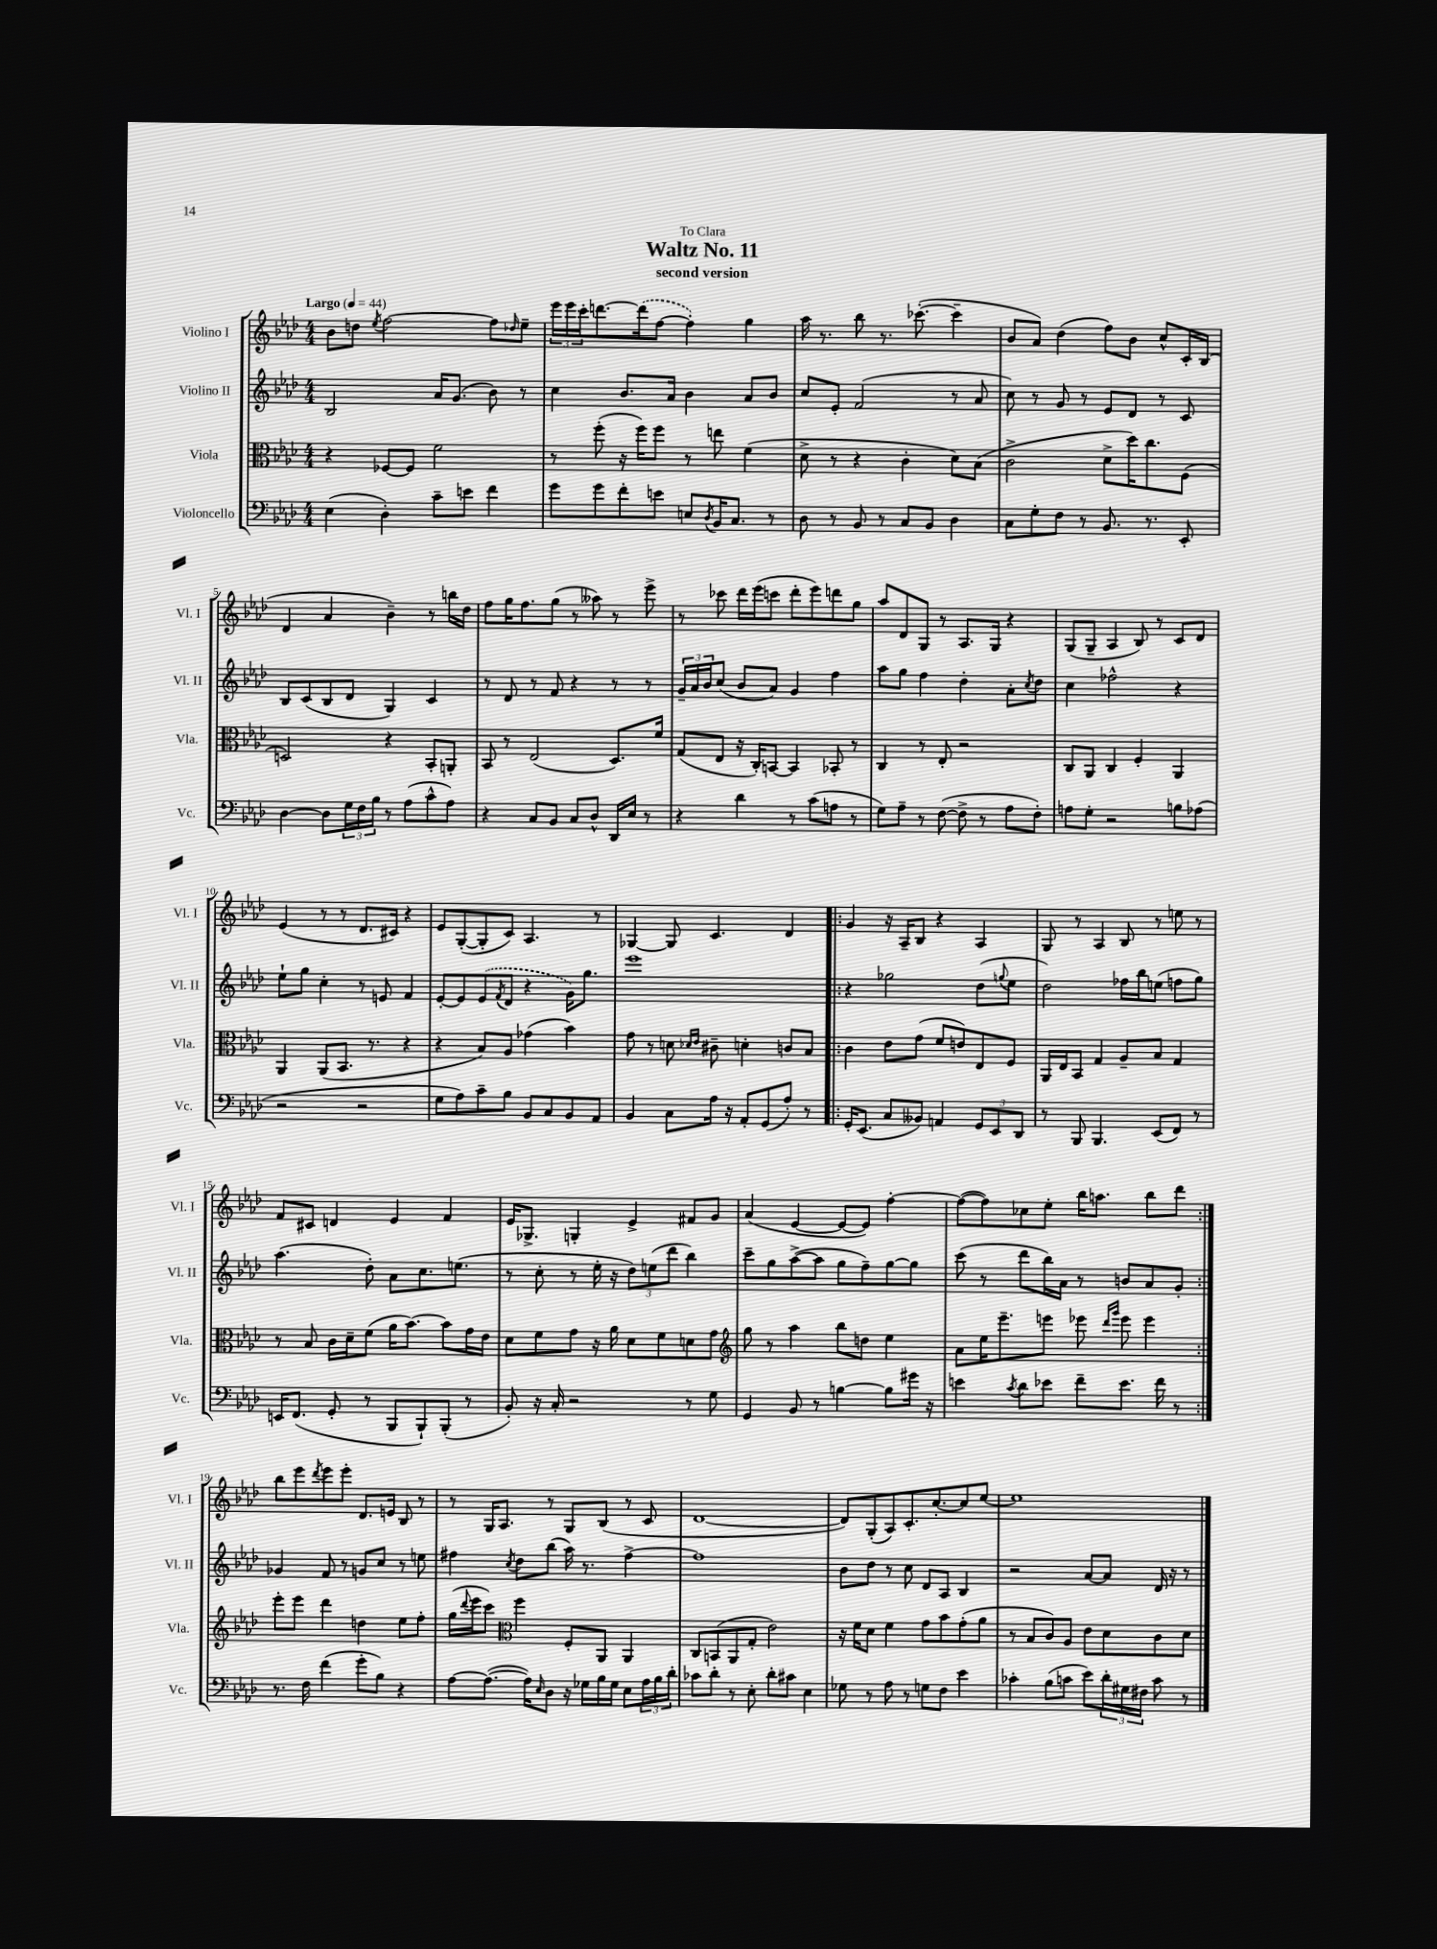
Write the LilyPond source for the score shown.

\header { title = "Waltz No. 11" subtitle = "second version" dedication = "To Clara" }
<<
\new StaffGroup <<
\new Staff = "s0" \with { instrumentName = "Violino I" shortInstrumentName = "Vl. I" } {
    \clef treble \key aes \major \numericTimeSignature \time 4/4 \tempo "Largo" 4 = 44
    bes'8 d''8 \acciaccatura { ees''8 } f''2~ f''8 \grace { des''16 } ees''8-- |
    \tuplet 3/2 { ees'''16 ees'''16 c'''16-. } d'''8.~ \once \slurDashed d'''16( f''8~ f''4-.) g''4 |
    aes''16 r8. bes''8 r8. ces'''8.~-.( ces'''4-- |
    bes'8 aes'8) des''4( f''8) bes'8 c''8-^ c'16-. bes16( |
    des'4 aes'4 bes'4--) r8 b''16 des''16 |
    f''8 g''16 f''8. g''8( r8 aeses''8) r8 ees'''8-> |
    r8 ces'''8 des'''16 ees'''16( c'''8 des'''8-. ees'''8) d'''8 g''8 |
    aes''8 des'8 g8 r8 aes8. g16 r4 |
    g8( g8-- aes4 bes8) r8 c'8 des'8 |
    ees'4( r8 r8 des'8. cis'16) r4 |
    ees'8 g8~-.( g8-. c'8) aes4. r8 |
    ges4~ ges8 c'4. des'4 |
    \repeat volta 2 { g'4 r16 aes16-- bes8 r4 aes4 |
    g8 r8 aes4 bes8 r8 e''8 r8 |
    f'8 cis'8 d'4 ees'4 f'4 |
    ees'16 ges8.-> g4-. ees'4-> fis'8 g'8 |
    aes'4( ees'4~ ees'8~ ees'8) f''4~-. |
    f''8~( f''8) ces''8 ees''8-. bes''16 a''8. bes''8 des'''8 | }
    bes''8 ees'''8 \acciaccatura { des'''8 } ees'''8 ees'''8-. des'8. e'16 bes8 r8 |
    r8 g16 aes8. r8 g8 bes8( r8 c'8 |
    des'1~ |
    des'8) g8-.( aes8) c'8.-. c''8.~-. c''8 ees''8~ |
    ees''1 \bar "|." |
}
\new Staff = "s1" \with { instrumentName = "Violino II" shortInstrumentName = "Vl. II" } {
    \clef treble \key aes \major \numericTimeSignature \time 4/4
    bes2 aes'16 g'8.( bes'8) r8 |
    c''4 bes'8. aes'16 bes'4 aes'8 bes'8 |
    c''8 ees'8-. f'2( r8 aes'8 |
    c''8) r8 g'8 r8 ees'8 des'8 r8 c'8 |
    bes8 c'8( bes8 des'8 g4) c'4 |
    r8 des'8 r8 f'8 r4 r8 r8 |
    \tuplet 3/2 { g'16-- aes'16 bes'16 } c''8( bes'8 aes'8) g'4 f''4 |
    aes''8 g''8 f''4 des''4-. aes'8-. \acciaccatura { c''8 } des''8 |
    c''4 fes''2-^ r4 |
    ees''8-! g''8 c''4-. r8 e'8 f'4 |
    ees'8~-. ees'8 \once \slurDashed ees'8( \acciaccatura { f'8 } des'8 r4 g'16) g''8. |
    ees'''1 |
    \repeat volta 2 { r4 ges''2 des''8( \appoggiatura { g''8 } ees''8 |
    des''2) fes''16 bes''16 e''8( f''8 g''8) |
    aes''4.( des''8-.) aes'8 c''8. e''8.( |
    r8 c''8-. r8 ees''16-. r16 \tuplet 3/2 { des''8) e''8( des'''8 } bes''4) |
    c'''8-- g''8 aes''8~->( aes''8 g''8 f''8--) g''8~ g''8 |
    c'''8( r8 des'''8 bes''16) aes'16 r8 b'8 aes'8 g'8-. | }
    ges'4 f'8 r8 g'8 c''8 r8 e''8 |
    fis''4 \acciaccatura { c''8 } des''8 bes''8( aes''16) r8. fis''4~-> |
    fis''1 |
    bes'8 des''8 r8 c''8 des'8 aes8 bes4 |
    r2 aes'8~ aes'8 des'16 r16 r8 \bar "|." |
}
\new Staff = "s2" \with { instrumentName = "Viola" shortInstrumentName = "Vla." } {
    \clef alto \key aes \major \numericTimeSignature \time 4/4
    r4 fes8~ fes8 f'2 |
    r8 f''8-.( r16 f''16) f''8 r8 e''8 f'4( |
    des'8-> r8 r4 c'4-. des'8) bes8( |
    c'2-> des'8-> des''16) c''8. f8( |
    d2) r4 bes,8-. a,8-. |
    bes,8 r8 ees2( des8.) f'16 |
    g8( ees8 r16 c16-.) b,8~ b,4 bes,8-. r8 |
    c4 r8 ees8-. r2 |
    c8 aes,8 c4 f4-. aes,4 |
    aes,4 aes,8( bes,8. r8. r4 |
    r4 bes8) aes8 ges'4( bes'4) |
    g'8 r8 d'8 \grace { des'16 ees'16 } cis'8-- d'4-. c'8 bes8 |
    \repeat volta 2 { c'4 ees'8 g'8( f'8 e'8) ees8 f8 |
    aes,16 ees16 bes,8 g4 aes8-- bes8 g4 |
    r8 bes8 c'16 des'16-- f'8( aes'16 bes'8.~) bes'8 g'16 ees'16 |
    des'8 f'8 g'8 r16 aes'16 des'8 f'8 d'8 g'8 |
    \clef treble g''8 r8 aes''4 bes''8 d''8 ees''4 |
    aes'8 ees''16 ees'''8.-- e'''8 ees'''8 \grace { des'''16 g'''16 } ees'''8 ees'''4 | }
    ees'''8-. ees'''8 des'''4 d''4 ees''8 f''8-. |
    g''16( \appoggiatura { des'''8 } ees'''16 c'''8) \clef alto f''4 f8-. aes,8 aes,4 |
    c8 b,8( aes,8 g8-. ees'2) |
    r16 f'16 des'8 f'4 g'8 bes'8 g'8-.( aes'8 |
    r8 bes8 c'8) aes8 ees'8 des'8 c'8 des'8 \bar "|." |
}
\new Staff = "s3" \with { instrumentName = "Violoncello" shortInstrumentName = "Vc." } {
    \clef bass \key aes \major \numericTimeSignature \time 4/4
    ees4( des4-.) c'8-- e'8 f'4 |
    g'8 g'8 f'8-. e'8 e8 \acciaccatura { des8 } bes,16 c8. r8 |
    des8 r8 bes,8 r8 c8 bes,8 des4 |
    c8 g8-. f8 r8 bes,8. r8. ees,8-. |
    des4~ des8 \tuplet 3/2 { g16 f16 bes16 } r8 aes8( c'8-^ aes8) |
    r4 c8 bes,8 c8 des8-^ des,16 ees16 r8 |
    r4 des'4 r8 c'8( a8 r8 |
    g8) aes8-- r8 f8~( f8-> r8 aes8 f8-.) |
    a8 g8-. r2 b8 aes8( |
    r2 r2 |
    g8 aes8) c'8-- bes8 bes,8 c8 bes,8 aes,8 |
    bes,4 c8 aes16 r16 aes,8-. g,8( aes8-.) r8 |
    \repeat volta 2 { g,16-. ees,8.( c8 beses,8) a,4 \tuplet 3/2 { g,8 ees,8 des,8 } |
    r8 bes,,8 bes,,4. ees,8( f,8) r8 |
    e,16 f,8.( g,8-. r8 bes,,8 bes,,8-!) bes,,8-.( r8 |
    bes,8-.) r16 c16-. r2 r8 g8 |
    g,4 bes,8 r8 b4~ b8 gis'16 r16 |
    e'4 \acciaccatura { c'8 } des'8 ees'8 f'8-- ees'8. f'16 r8 | }
    r8. f16 f'4( g'8-. bes8) r4 |
    aes8~ aes8.~( aes16) \grace { ees16 } des8 r16 ges16 bes16 ges16 ees8 \tuplet 3/2 { aes16 bes16 des'16-. } |
    ces'8 des'8-. r8 ees8-. des'8-. cis'8 ees4 |
    ges8 r8 aes8 r8 g8 f8 ees'4 |
    ces'4-. bes8( c'8 ees'8) \tuplet 3/2 { des'16-. gis16 fis16 } c'8 r8 \bar "|." |
}
>>
>>
